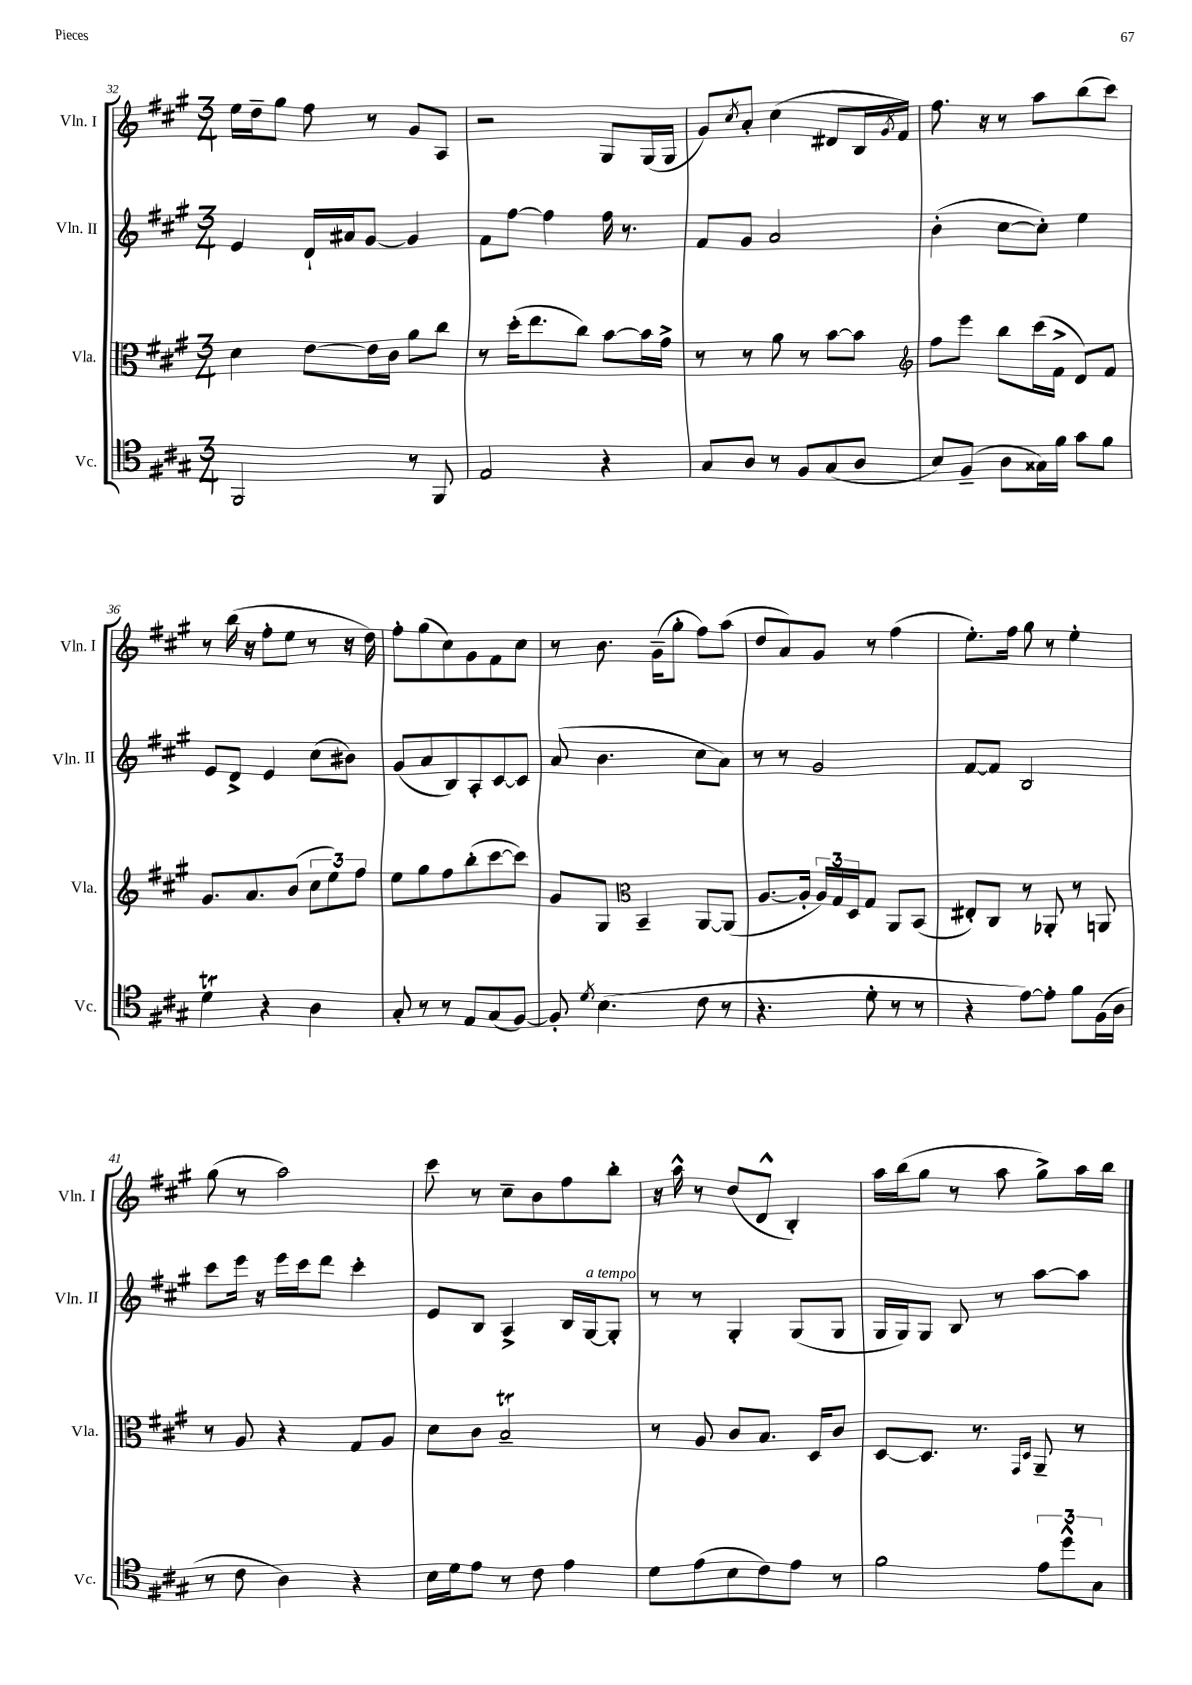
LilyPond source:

<<
\new StaffGroup <<
\new Staff = "s0" \with { instrumentName = "Vln. I" shortInstrumentName = "Vln. I" } {
    \clef treble \key a \major \numericTimeSignature \time 3/4
    e''16 d''16-- gis''8 fis''8 r8 gis'8 a8 |
    r2 gis8 gis16( gis16 |
    gis'8) \acciaccatura { cis''8 } a'8-. cis''4( dis'8 b16 \acciaccatura { gis'8 } fis'16) |
    fis''8. r16 r8 a''8 b''8( cis'''8) |
    r8 b''16( r16 fis''8-. e''8 r8 r16 d''16) |
    fis''8-. gis''8( cis''8) gis'8 fis'8 cis''8 |
    r8 b'8. gis'16--( gis''8-. fis''8) a''8( |
    d''8 a'8) gis'8 r8 fis''4( |
    e''8.-.) fis''16 gis''8 r8 e''4-. |
    gis''8( r8 a''2) |
    cis'''8 r8 cis''8-- b'8 fis''8 b''8-. |
    r16 a''16-^ r8 d''8( d'8-^ b4-.) |
    a''16 b''16( gis''8 r8 a''8 gis''8->) a''16 b''16 \bar "|." |
}
\new Staff = "s1" \with { instrumentName = "Vln. II" shortInstrumentName = "Vln. II" } {
    \clef treble \key a \major \numericTimeSignature \time 3/4
    e'4 d'16-! ais'16 gis'8~ gis'4 |
    fis'8 fis''8~ fis''4 fis''16 r8. |
    fis'8 gis'8 a'2 |
    b'4-.( cis''8~ cis''8-.) e''4 |
    e'8 d'8-> e'4 cis''8( bis'8) |
    gis'8( a'8 b8) a8-. cis'8~ cis'8 |
    a'8( b'4. cis''8 a'8) |
    r8 r8 gis'2 |
    fis'8~ fis'8 b2 |
    cis'''8 e'''16 r16 e'''16 cis'''16 d'''8 cis'''4-. |
    e'8 b8 a4-> b16 gis16~^\markup { \italic "a tempo" } gis8-. |
    r8 r8 gis4-. gis8( gis8 |
    gis16 gis16) gis8 b8 r8 a''8~ a''8 \bar "|." |
}
\new Staff = "s2" \with { instrumentName = "Vla." shortInstrumentName = "Vla." } {
    \clef alto \key a \major \numericTimeSignature \time 3/4
    d'4 e'8~ e'16 cis'16 a'8 cis''8 |
    r8 d''16-.( e''8. cis''8) b'8~ b'16 gis'16-> |
    r8 r8 a'8 r8 b'8~ b'8 |
    \clef treble fis''8 e'''8 b''8 cis'''16( fis'16-> d'8) fis'8 |
    gis'8. a'8. b'8( \tuplet 3/2 { cis''8 e''8) fis''8 } |
    e''8 gis''8 fis''8 b''8-.( cis'''8~ cis'''8) |
    gis'8 gis8 \clef alto b,4-- a,8~ a,8( |
    a8.~ a16-. \tuplet 3/2 { a16) gis16 d16 } gis8 a,8 b,8( |
    eis8-.) cis8 r8 aes,8-. r8 a,8 |
    r8 a8 r4 gis8 a8 |
    d'8 cis'8 b2--\trill |
    r8 a8 cis'8 b8. d16 cis'8 |
    d8~ d8. r8. \grace { gis,16 d16 } a,8-- r8 \bar "|." |
}
\new Staff = "s3" \with { instrumentName = "Vc." shortInstrumentName = "Vc." } {
    \clef tenor \key a \major \numericTimeSignature \time 3/4
    fis,2 r8 fis,8 |
    e2 r4 |
    gis8 a8 r8 fis8 gis8( a8 |
    b8) fis8--( a8 gisis16) fis'16 gis'8 fis'8 |
    d'4\trill r4 a4 |
    gis8-. r8 r8 e8 gis8( fis8~) |
    fis8-. \acciaccatura { d'8 } b4.( cis'8 r8 |
    r4. d'8-. r8 r8 |
    r4 e'8~) e'8-. fis'8 fis16( a16 |
    r8 cis'8 a4) r4 |
    b16 d'16 e'8 r8 cis'8 e'4 |
    d'8 e'8( b8 cis'8) e'8 r8 |
    fis'2 \tuplet 3/2 { e'8 d''8-^ gis8 } \bar "|." |
}
>>
>>
\layout { \context { \Score currentBarNumber = #32 } }
